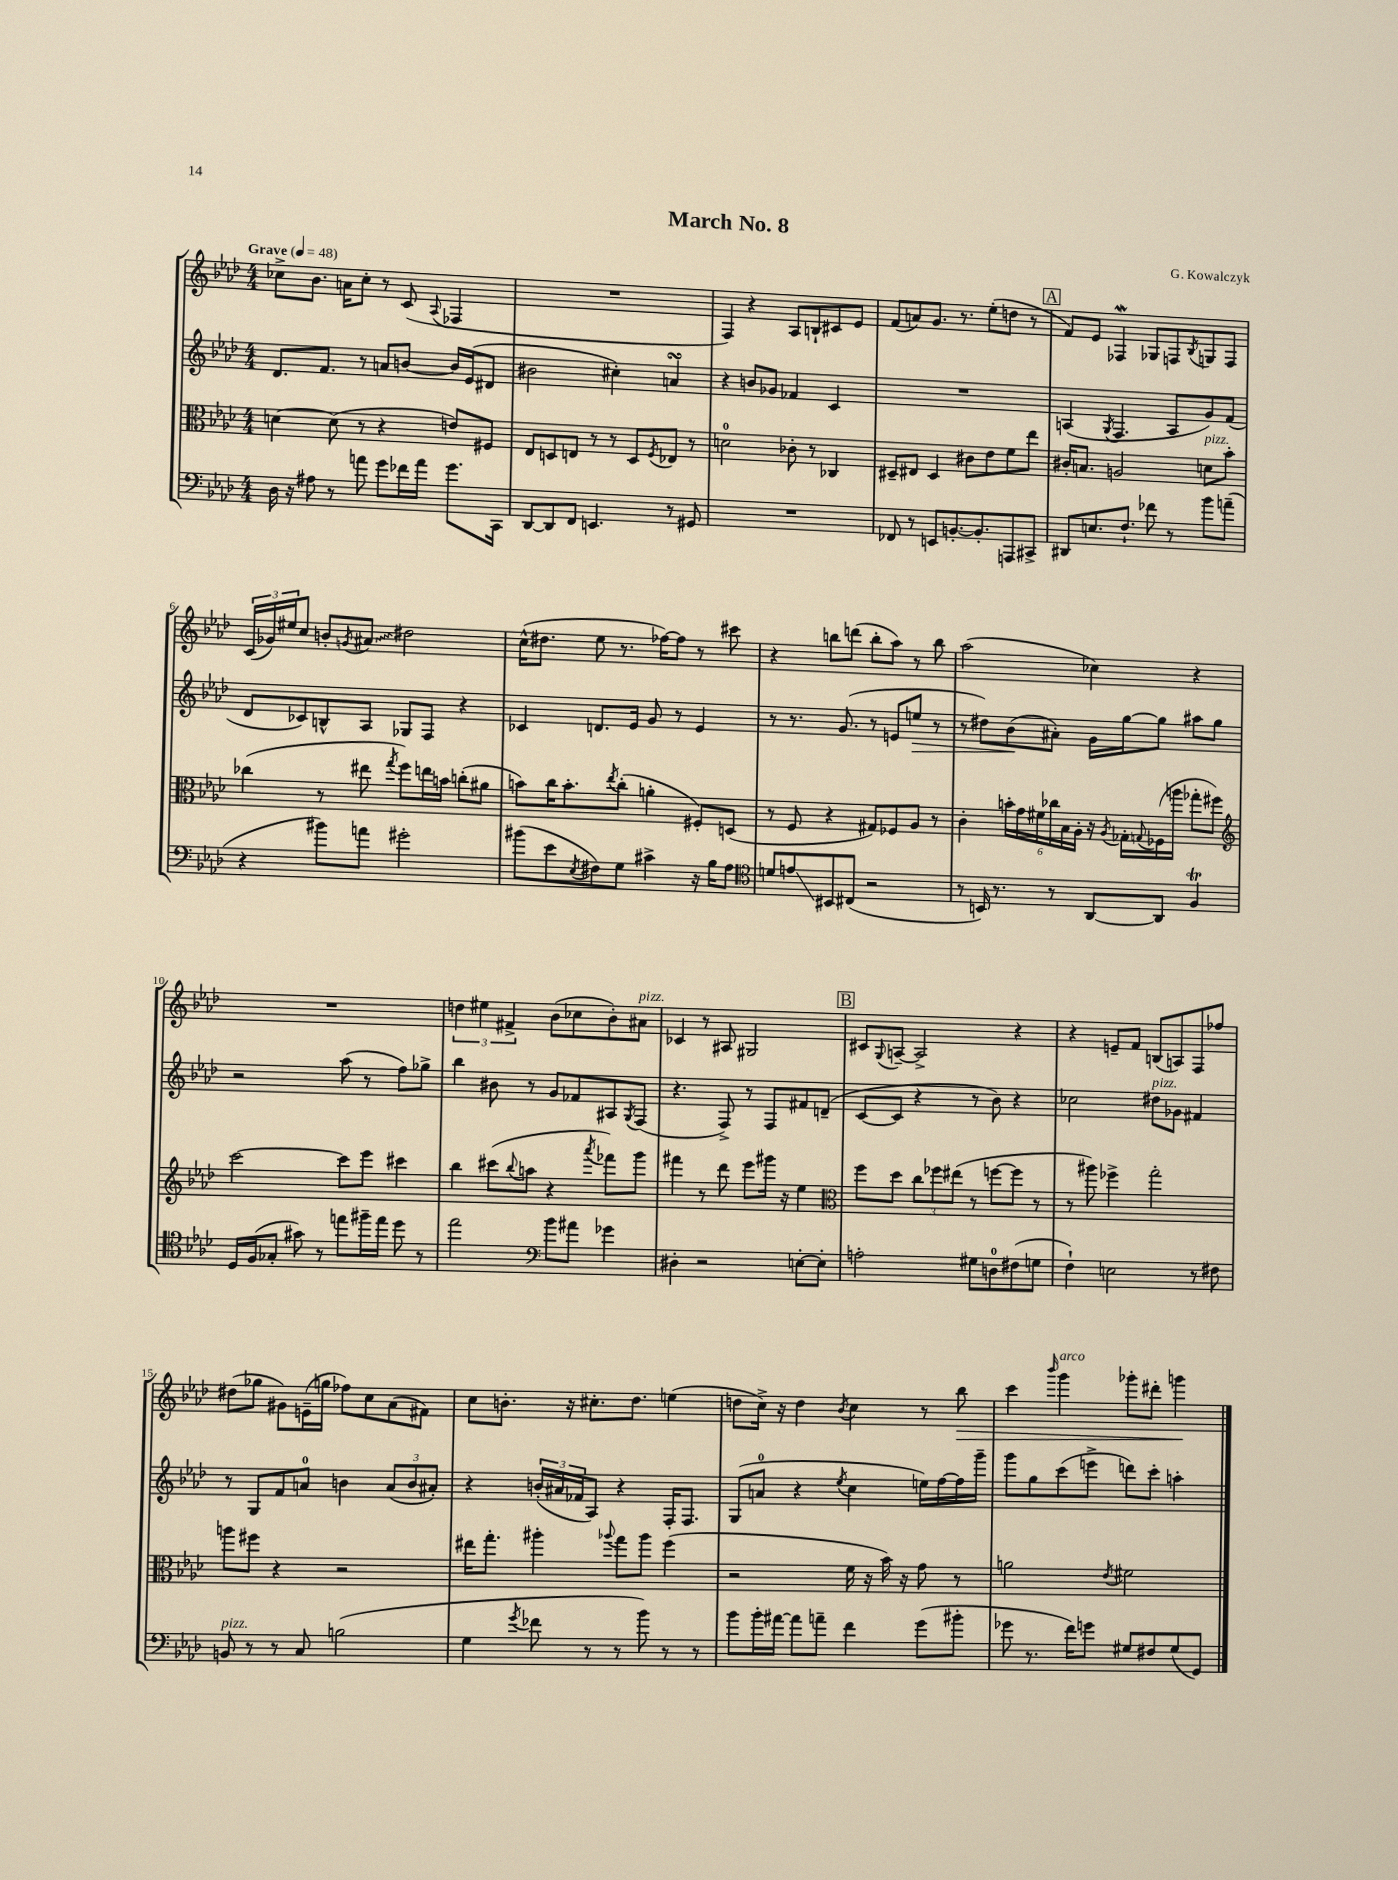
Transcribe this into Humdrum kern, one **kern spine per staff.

**kern	**kern	**kern	**kern
*staff4	*staff3	*staff2	*staff1
*clefF4	*clefC3	*clefG2	*clefG2
*k[b-e-a-d-]	*k[b-e-a-d-]	*k[b-e-a-d-]	*k[b-e-a-d-]
*M4/4	*M4/4	*M4/4	*M4/4
*MM48	*MM48	*MM48	*MM48
16D-\	[4d\	8.d-/L	8cc-^\L
16r	.	.	.
8A#\	.	.	8.b-\J
.	.	8.f/J	.
8r	(8d\]	.	.
.	.	.	16a\LK
8a\	8r	8r	8cc-'\J
8g\L	4r	8a/L	8r
16f-\L	.	[8b/J	(8c/
16a\JJ	.	.	.
.	.	.	8qqA-/
8.g\L	8e/L)	16b/]LL	4F-/
.	.	(16e-/J	.
.	8F#/J	8d#/J	.
16CC\Jk	.	.	.
=	=	=	=
[8DD-/L	8E-/L	2b#\	1r
8DD-/]	8D/	.	.
8FF/J	8E/J	.	.
4.EE/	8r	.	.
.	8r	4cc#'\)	.
.	8D/L	.	.
.	8qF/	.	.
8r	8E-/J	4a/	.
8GG#/	8r	.	.
=	=	=	=
1r	2d\	4r	4F/)
.	.	8b/L	4r
.	.	8g-/J	.
.	8c-'\	4f-/	8A-/L
.	8r	.	8B`/
.	4C-/	4c/	8c#/
.	.	.	8e-/J
=	=	=	=
8FF-/	8D#~/L	1r	(8f/L
8r	8E#/J	.	8a/)
8EE/L	4D#/	.	8.g/J
[8.BB'/	.	.	.
.	.	.	8.r
.	8c#\L	.	.
8.BB'/]	.	.	.
.	8e-\	.	(8ee-'\L
8AAA/	8f\	.	8dd\J
8CC#^/J	8ee-\J	.	8r
=	=	=	=
8DD#/L	16c#'/LK	(4A/	8f/L)
.	8.B/J	.	.
8.E/	.	.	8e-/J
.	.	8qG/	.
.	2A/	4.F/	4F-/
8.F`/J	.	.	.
8f-\	.	.	8G-/L
8r	.	8A/L	8F/
.	.	.	8qB-/
8b-\L	8d\L	8g/)	8G/
(8a~\J	8b-'\J	(8f/J	8F/J
=	=	=	=
4r	(4cc-\	8d-/L	(24c/LL
.	.	.	24g-/)
.	.	.	24ee#/J
.	.	8c-/)	8cc/J
8b#\L)	8r	8B^^/	8b'/L
.	.	.	8qg/
8a\J	8ee#\	8A-/J	8a#/J
.	8qgg/	.	.
2g#'\	8ff\L)	8G-/L	2dd#\
.	16ee\L	8F/J	.
.	16b\JJ	.	.
.	(8cc'\L	4r	.
.	8a#\J	.	.
=	=	=	=
(8b#\L	8b\L)	4c-/	(16cc^^\LK
.	.	.	8.dd#\J
8e-\	16cc\K	.	.
.	8.b'\	.	.
8qE-/	.	.	.
8F#\)	.	8.d/L	8ee-\
.	8qee-/	.	.
8G\J	(8cc'\J	.	8.r
.	.	16e-/Jk	.
4c#^\	4a'\	8g/	.
.	.	.	[16ff-\LK)
.	.	8r	8ff-\]J
16r	8F#'/L)	4e-/	8r
16B-\LK	.	.	.
8A-\J	(8D/J	.	8ccc#\
=	=	=	=
*clefC4	*	*	*
8d/L	8r	8r	4r
8e/	8F/	8.r	.
8BB#/	4r	.	8bb\L
.	.	(8.g/	.
(8C#/J	.	.	(8ddd\J
2r	8G#/L)	8r	8bb'\L
.	8F-/	8e/L	8aa-\J)
.	8A-/J	8ee/J	8r
.	8r	8r	8bb\
=	=	=	=
8r	4c'\	8r	(2aa-\
16BB/)	.	8dd#\L)	.
8.r	.	.	.
.	24b'\LL	(8b-\	.
.	24g\	.	.
.	24f#\	.	.
8r	24cc-\	8a#'\J)	.
.	24B-\	.	.
.	24A-'\JJ	.	.
[8AA-/L	16r	16g\LL	4cc-\)
.	8qA-/	.	.
.	16G-'\LL	[16gg\J	.
.	8qqG/	.	.
8AA-/]J	(16F-\	8gg\]J	.
.	16aa\JJ	.	.
4F/	8gg-'\L	8aa#\L	4r
.	8ff#\J)	8gg\J	.
=	=	=	=
*	*clefG2	*	*
16D-/LL	[2ccc\	2r	1r
(16F/J	.	.	.
8G-'/J	.	.	.
8g#\)	.	.	.
8r	.	.	.
8ee\L	8ccc\]L	(8aa-\	.
16ff#~\L	8eee-\J	8r	.
16ee\JJ	.	.	.
8dd-\	4ccc#\	8ff\L)	.
8r	.	8gg-^\J	.
=	=	=	=
2ee-\	4bb-\	4bb-\	6dd\
.	.	.	6ee#\
.	(8ccc#\L	8b#\	.
.	.	.	6f#^/
.	8qqbb-/	.	.
.	8aa\J	8r	.
*clefF4	*	*	*
8b-\L	4r	8g/L	(8b-\L
8a#\J	.	8f-/	8cc-\
.	8qaaa-/	.	.
4g-\	8fff-\L)	8A#/	8b-'\)
.	.	8qG/	.
.	8ggg\J	(8F/J	8a#\J
=	=	=	=
4D#'\	4fff#\	4.r	4c-/
2r	8r	.	8r
.	8ddd-\	8F^/)	8A#/
.	8eee-\L	8r	2G#/
.	16ggg#\Jk	8F/L	.
.	16r	.	.
[8E'\L	4ee-\	8f#/	.
8E'\]J	.	(8d~/J	.
=	=	=	=
*	*clefC3	*	*
2A'\	8ff\L	[8c/L	8c#/L
.	.	.	8qqG/
.	8dd-\J	8c/]J	[8A~/J
.	12cc\L	4r	2A^/]
.	12ff-\	.	.
.	(12ee#\J	.	.
8G#\L	8r	8r	.
8D\	[8ff\L	8b-\)	.
(8F#\	8ff\]J	4r	4r
8G\J	8r	.	.
=	=	=	=
4F`\)	8r	2cc-\	4r
.	8aa#\)	.	.
2E\	4ff-^\	.	8e~/L
.	.	.	8f/J
.	2gg'\	8dd#\L	(8B/L
.	.	8g-\J	8A/)
8r	.	4f#/	8F/
8F#\	.	.	8ff-/J
=	=	=	=
8BB/	8aa\L	8r	(8dd#\L
8r	8ff#\J	8G/L	8gg-\J
8r	4r	8f/	8g#\L)
8C/	.	8a/J	(16e~\L
.	.	.	16gg\JJ
(2B\	2r	4b\	8ff-\L)
.	.	.	8cc\
.	.	(12a/L	(8a-\
.	.	12b/	.
.	.	.	8f#\J)
.	.	12a#'/J)	.
=	=	=	=
4G\	16ee#\LK	4r	8cc\L
.	8.gg'\J	.	.
.	.	.	8.b'\J
8qg/	.	.	.
8f-\	4aa#'\	(24b'/LL	.
.	.	24a#/	.
.	.	.	16r
.	.	24f-/J	.
8r	.	8A-/J)	8.cc#'\L
.	8qqaa-/	.	.
8r	8gg\L	4r	.
.	.	.	8.dd-\J
8b-\)	8aa-\J	.	.
8r	(4ff\	16F'/LK	(4ee\
.	.	8.F/J	.
8r	.	.	.
=	=	=	=
8b-\L	2r	(8G/L	8dd\L
16b-'\L	.	8a/J	16cc^\Jk)
[16a#\JJ	.	.	16r
8a#\]L	.	4r	4dd\
8a~\J	.	.	.
.	.	8qee-/	8qb-/
4f\	16f\	4cc\	4cc\
.	16r	.	.
.	16b-\)	.	.
.	16r	.	.
(8g\L	8g\	16ee\LL)	8r
.	.	[16ff\	.
8b#'\J	8r	16ff\]	8bb-\
.	.	16ggg~\JJ	.
=	=	=	=
8g-\	2a\	8ggg\L	4ccc\
8.r	.	8gg\	.
.	.	.	16qqbbb-/
.	.	(8ccc\	4ggg\
16f\LK)	.	.	.
8g\J	.	8eee^\J	.
.	8qe-/	.	.
8G#/L	2f#\	8ddd\L)	8ggg-'\L
8F#/	.	8ccc'\J	8ddd#'\J
(8G#/	.	4aa'\	4ggg\
8GG/J)	.	.	.
==	==	==	==
*-	*-	*-	*-
